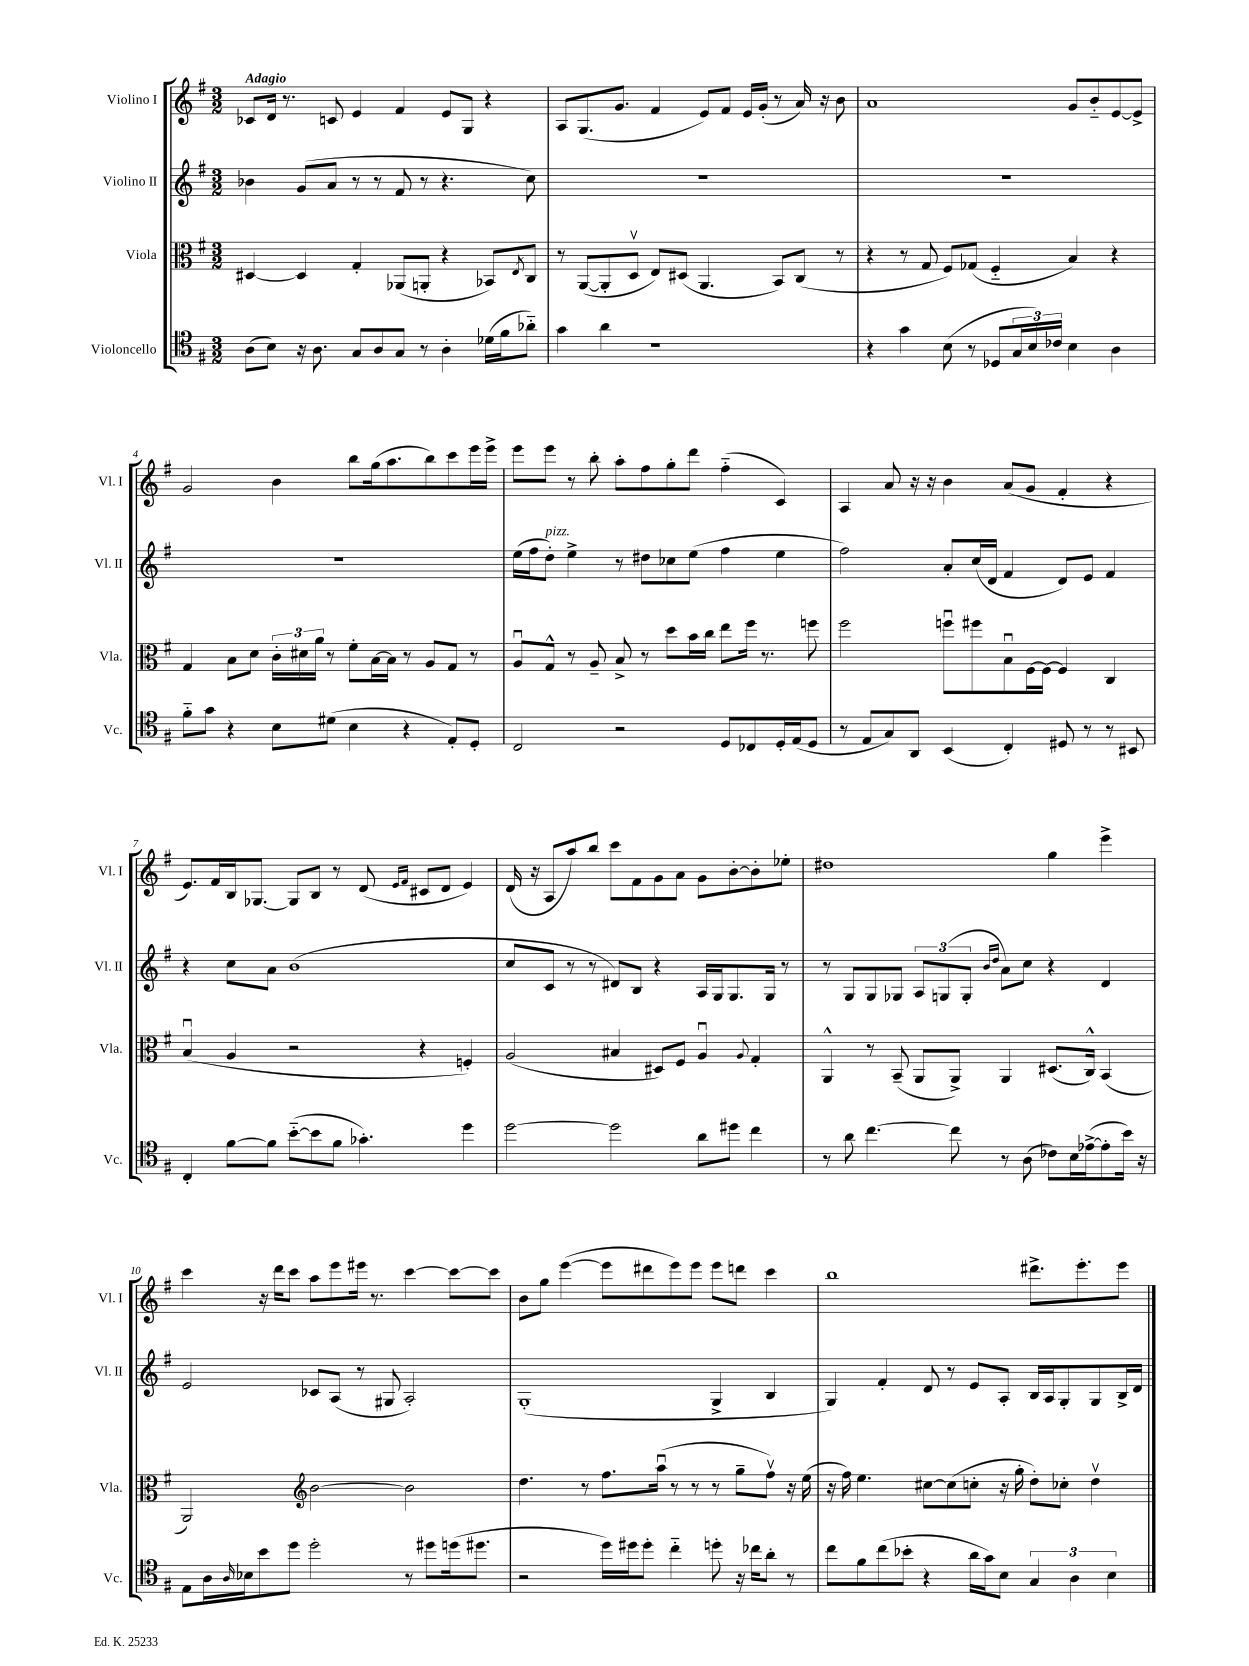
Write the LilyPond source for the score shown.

<<
\new StaffGroup <<
\new Staff = "s0" \with { instrumentName = "Violino I" shortInstrumentName = "Vl. I" } {
    \clef treble \key g \major \numericTimeSignature \time 3/2 \tempo "Adagio"
    ces'8 d'16 r8. c'8 e'4 fis'4 e'8 g8 r4 |
    a8 g8.( g'8. fis'4 e'8) fis'8 e'16 g'16-.( r8 a'16) r16 b'8 |
    a'1 g'8 b'8-_ e'8~ e'8-> |
    g'2 b'4 b''8 g''16( a''8. b''8) c'''8 e'''16 e'''16-> |
    e'''8 e'''8 r8 b''8-. a''8-. fis''8 g''8-. d'''8 fis''4-_( c'4) |
    a4 a'8 r16 r16 b'4 a'8( g'8 fis'4-. r4 |
    e'8.) fis'16 b16 ges8.~ ges8 b8 r8 d'8( \grace { e'16 fis'16 } cis'8 d'8 e'4) |
    d'16( r16 a8 a''8) b''8 c'''8 fis'8 g'8 a'8 g'8 b'8~-. b'8-. ees''8-. |
    dis''1 g''4 e'''4-> |
    c'''4 r16 d'''16 c'''8 a''8 e'''8 eis'''16 r8. c'''4~ c'''8~ c'''8 |
    b'8 g''8 e'''4~( e'''8 dis'''8 e'''8) e'''8 e'''8 d'''8 c'''4 |
    b''1 dis'''8.-> e'''8.-. e'''8 \bar "|." |
}
\new Staff = "s1" \with { instrumentName = "Violino II" shortInstrumentName = "Vl. II" } {
    \clef treble \key g \major \numericTimeSignature \time 3/2
    bes'4 g'8( a'8 r8 r8 fis'8 r8 r4. c''8) |
    R1. |
    R1. |
    R1. |
    e''16( fis''16 d''8-.^\markup { \italic "pizz." }) e''4-> r8 dis''8 ces''8 e''8( fis''4 e''4 |
    fis''2) a'8-. c''16( d'16 fis'4 d'8) e'8 fis'4 |
    r4 c''8 a'8 b'1( |
    c''8 c'8 r8 r8 dis'8) b8 r4 a16 g16 g8. g16 r8 |
    r8 g8 g8 ges8 \tuplet 3/2 { a8 g8( g8-. } \grace { b'16 d''16 } a'8) c''8 r4 d'4 |
    e'2 ces'8 a8( r8 gis8 a2-.) |
    g1-.( g4-> b4 |
    g4) fis'4-. d'8 r8 e'8 a8-. b16 a16 g8-. g8 b16-> d'16 \bar "|." |
}
\new Staff = "s2" \with { instrumentName = "Viola" shortInstrumentName = "Vla." } {
    \clef alto \key g \major \numericTimeSignature \time 3/2
    dis4~ dis4 g4-. aes,8( a,8-. r4 bes,8) \acciaccatura { e8 } c8 |
    r8 a,8~( a,8-. d8\upbow e8) dis8( a,4. b,8) c8( r8 |
    r4 r8 g8 fis8) ges8( fis4-_ b4) r4 |
    g4 b8 d'8 \tuplet 3/2 { c'16-. dis'16 a'16 } r8 fis'8-. b16~ b16 r8 a8 g8 r8 |
    a8\downbow g8-^ r8 a8-- b8-> r8 d''8 b'16 c''16 e''8 fis''16 r8. f''8 |
    fis''2 f''8\downbow fis''8 b8\downbow fis16~ fis16~ fis4 c4 |
    b4\downbow( a4 r2 r4 f4-.) |
    a2( bis4 dis8) fis8 a4\downbow \appoggiatura { a8 } g4-. |
    a,4-^ r8 b,8--( a,8 a,8->) a,4 dis8.( c16-^) b,4( |
    a,2) \clef treble b'2~ b'2 |
    d''4. r8 fis''8. a''16\downbow( r8 r8 r8 g''8-- fis''8\upbow) r16 e''16( |
    r16 fis''16) e''4. cis''8~ cis''8( c''8-. r16 g''16-. d''8-.) ces''8-. d''4\upbow \bar "|." |
}
\new Staff = "s3" \with { instrumentName = "Violoncello" shortInstrumentName = "Vc." } {
    \clef tenor \key g \major \numericTimeSignature \time 3/2
    a8( b8) r16 a8. g8 a8 g8 r8 a4-. des'16( fis'16 aes'8-_) |
    g'4 a'4 r1 |
    r4 g'4 b8( r8 des8 \tuplet 3/2 { g16 b16) ces'16 } b4 a4 |
    fis'8-_ g'8 r4 b8 dis'8( b4 r4 e8-.) d8-. |
    c2 r2 d8 ces8 d16-. e16( d8 |
    r8 e8 g8) a,8 b,4( c4-.) dis8 r8 r8 bis,8 |
    c4-. fis'8~ fis'8 b'8~-_( b'8 fis'8 ges'4.-.) d''4 |
    d''2~ d''2 a'8 dis''8 c''4 |
    r8 a'8 c''4.~ c''8 r8 a8( ces'8) b16 ees'16~->( ees'8-. b'16) r16 |
    e8 a16 \grace { a16 } bes16 b'8 d''8 d''2-. r8 dis''8 d''16( dis''8. |
    r2 d''16) dis''16 dis''8-. c''4-_ d''8-. r16 ces''16 a'8-. r8 |
    c''8 fis'8 c''8( bes'8-. r4 a'16 g'16) b8 \tuplet 3/2 { g4 a4 b4 } \bar "|." |
}
>>
>>
